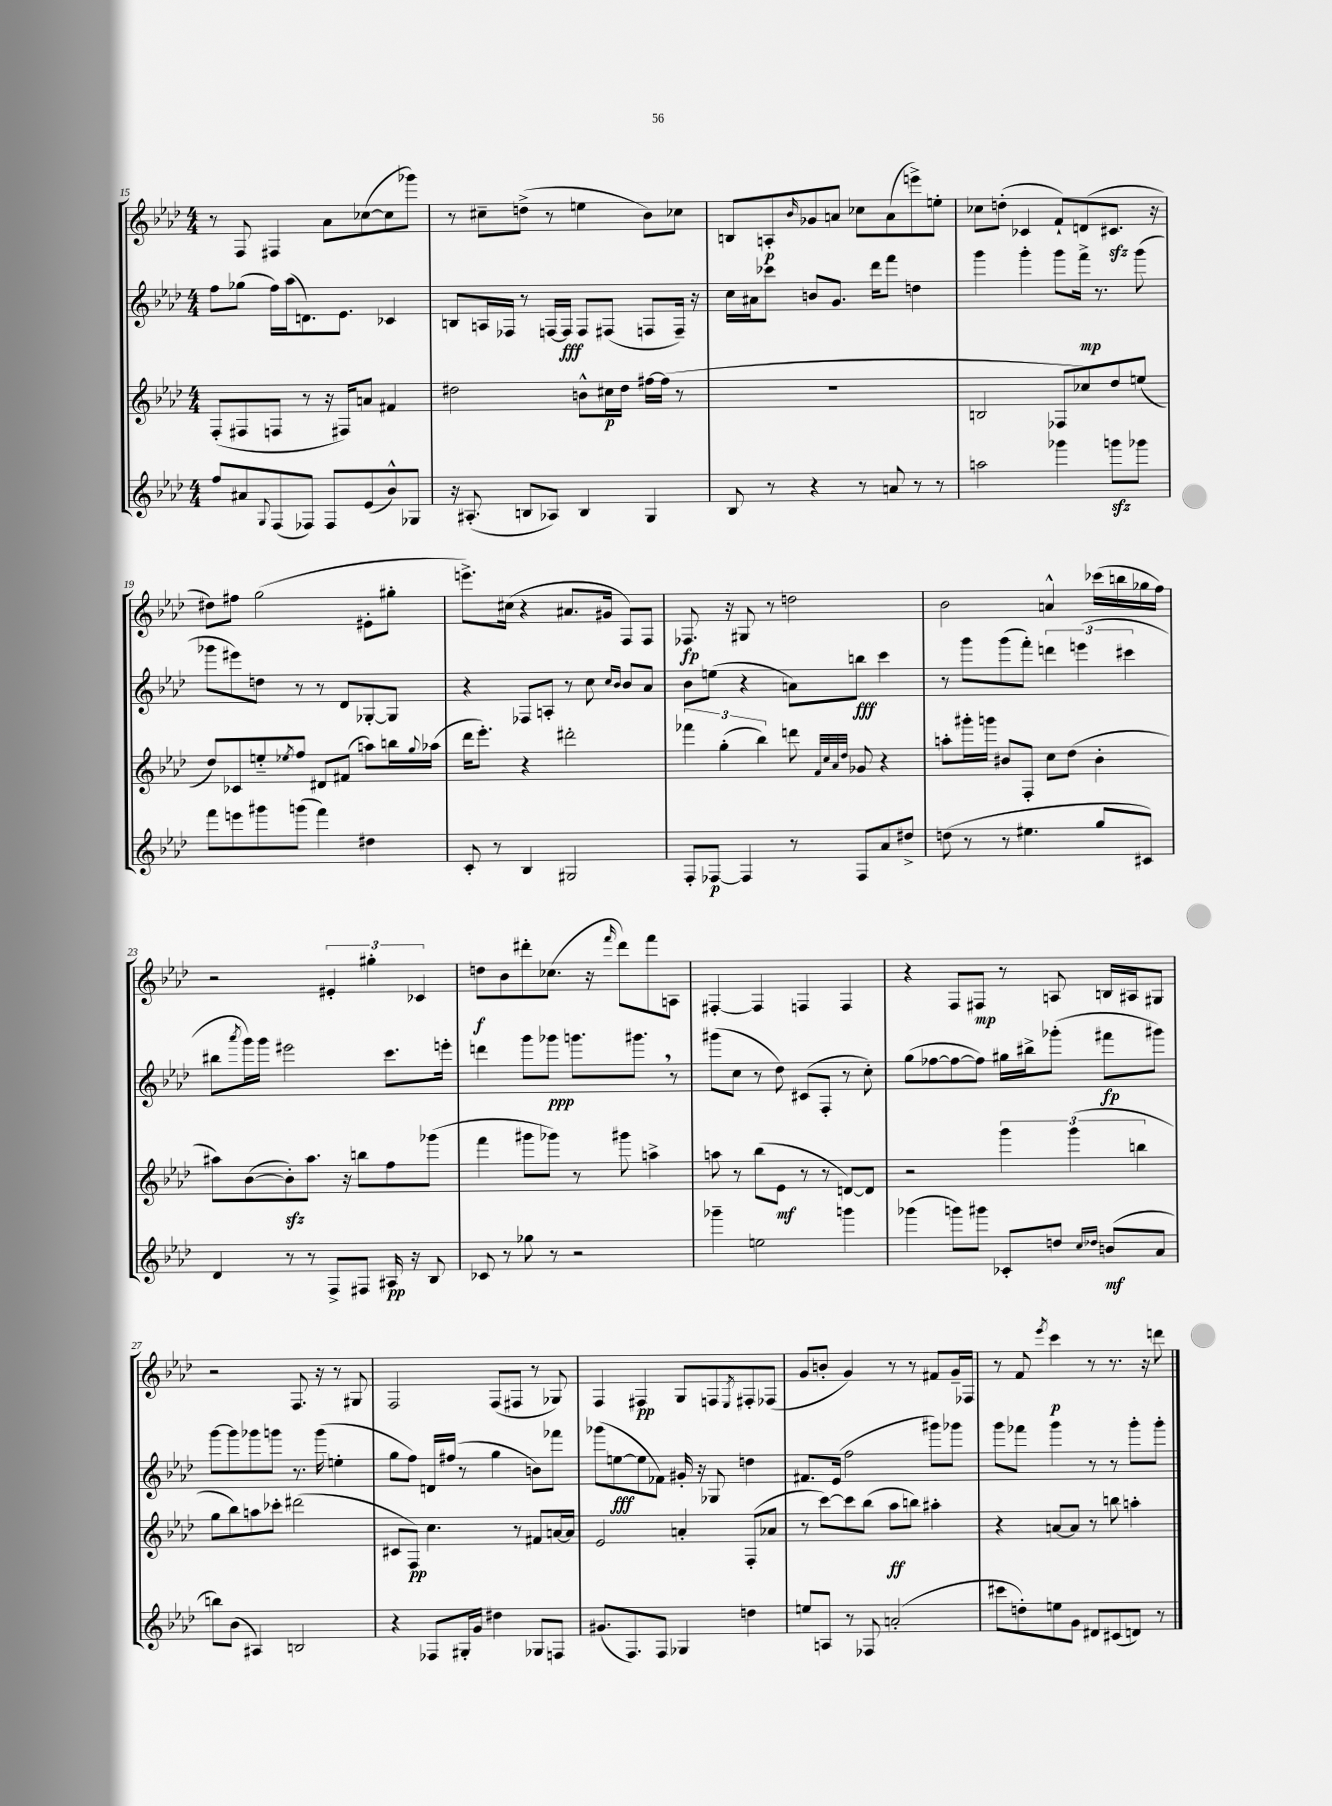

**kern	**kern	**kern	**kern
*staff4	*staff3	*staff2	*staff1
*clefG2	*clefG2	*clefG2	*clefG2
*k[b-e-a-d-]	*k[b-e-a-d-]	*k[b-e-a-d-]	*k[b-e-a-d-]
*M4/4	*M4/4	*M4/4	*M4/4
8ff	(8F'	8ff	8r
8a#	8F#	(8gg-	8F
8qqG	.	.	.
(8F	8F	16ff)	4F#
.	.	(16aa-	.
8F-)	8r	8.d)	.
8F-	16r	.	8a-
.	16F#)	8.e-	.
(8e-	8a	.	([8cc-
8b-^^)	4f#	4c-	8cc-]
8G-	.	.	8ggg-)
=	=	=	=
16r	2dd#	8B	8r
(8.A#'	.	.	.
.	.	16A	8cc#~
.	.	16F-	.
8B	.	8r	(8dd^
8A-)	.	[16F	8r
.	.	16F]	.
4B	8b^^	8F	4ee
.	16cc#	(8F#	.
.	16dd#	.	.
4G	[16ff#	8F	8b-)
.	(16ff#]	.	.
.	8r	16F~)	8cc-
.	.	16r	.
=	=	=	=
8B-	1r	16cc	8B
.	.	16a#	.
8r	.	8ccc-	8A'
.	.	.	16qqb-
4r	.	8b	8g-
.	.	8.g	8a
8r	.	.	8cc-
.	.	16ddd-	.
8a	.	8fff	(8a
8r	.	4dd	8eee^)
8r	.	.	8ee'
=	=	=	=
2aa	2B	4ggg	8cc-
.	.	.	(8dd'
.	.	4ggg'	4c-
4ggg-	8F-	8ggg	8f`)
.	8cc-)	16fff^	(8d
.	.	8.r	.
8ggg	8dd-	.	8.c#
8ggg-	(8ee	(8ggg	.
.	.	.	16r
=	=	=	=
8fff	8dd-)	8ggg-	8dd#)
8eee	8c-	8eee#)	8ff#
8ggg#	8ee'~	8dd	(2gg
.	8qee-	.	.
(8ggg	8ff	8r	.
4fff)	8d#	8r	.
.	(8f#	8d-	.
4dd#	8aa)	[8G-'	8e#'
.	16bb	8G-]	8gg#'
.	8qqgg	.	.
.	(16aa-	.	.
=	=	=	=
8c'	16ddd-	4r	8.eee^)
.	8.eee-')	.	.
8r	.	.	.
.	.	.	(16cc#
4B-	4r	8F-	4r
.	.	8A'	.
2G#	2ddd#'	8r	8.a#
.	.	8cc	.
.	.	.	16g#
.	.	16qqcc	.
.	.	16qqb-	.
.	.	8b-	8F)
.	.	8a-	8F
=	=	=	=
8F'	6fff-	8b-	8.F-
[8F-	.	(8ee	.
.	(6gg'	.	.
.	.	.	16r
4F-]	.	4r	8G#
.	6bb-)	.	.
.	.	.	8r
8r	8ddd	8a)	2dd
.	32qqf	.	.
.	32qqcc	.	.
.	32qqa-	.	.
.	32qqdd-	.	.
8F-	8g-	8bb	.
8a-	4r	4ccc	.
8dd#^	.	.	.
=	=	=	=
(8dd	8aa'	8r	2b-
8r	16ggg#'	8ggg	.
.	16ggg	.	.
8r	8b#	(8ggg	.
4.ee#	8F'	8fff')	.
.	8cc	6ddd	4a^^
.	(8dd-	.	.
.	.	(6eee	.
8gg	4b#'	.	(16ccc-
.	.	.	16bb
.	.	6ccc#	.
8c#)	.	.	16gg-
.	.	.	16ff)
=	=	=	=
4d-	8aa#)	8bb#	2r
.	.	8qaaa-	.
.	([8b-	16ggg)	.
.	.	16ggg	.
8r	8b-'])	2eee#	.
8r	8.aa#	.	.
8F^	.	.	6e#'
.	16r	.	.
8F#	8bb	.	.
.	.	.	6gg#'
16A#	8ff	8.ccc	.
16r	.	.	.
.	.	.	6c-
8B-	(8ggg-	.	.
.	.	16eee'	.
=	=	=	=
8c-	4fff	4ddd	8dd
8r	.	.	8b-
8gg-	8ggg#	8ggg	8ddd#'
8r	8ggg-)	8ggg-	(8.cc-
2r	8r	8.ggg	.
.	.	.	16r
.	.	.	16qqfff
.	8ggg#	.	8ddd#)
.	.	8.ggg#	.
.	4aa^	.	8fff
.	.	8r	8A
=	=	=	=
4ggg-~	8aa	(8ggg#	[4F#'
.	8r	8cc	.
2ee	(8bb-	8r	4F#]
.	8e-	8dd-)	.
.	8r	(8c#	4F
.	8r	8F'	.
4ggg	[8d)	8r	4F
.	8d]	8cc')	.
=	=	=	=
(4ggg-	2r	(8gg	4r
.	.	[8ff-	.
8ggg)	.	8ff-_	8F
8ggg#	.	8ff-])	8F#
8c-'	6ggg	16gg#	8r
.	.	16bb#^	.
8dd	.	(8ggg-'	8A
.	(6ggg	.	.
16qqcc	.	.	.
16qqdd-	.	.	.
(8b	.	8fff#	16B
.	.	.	16A#
.	6bb	.	.
8a-	.	8ggg#)	8G#
=	=	=	=
8bb)	8gg	[8ggg	2r
(8b-	8bb-)	8ggg]	.
4A#)	8aa	8ggg-	.
.	8ccc-'	8ggg	.
2B	(2ddd#	8.r	8.F
.	.	(16ggg	16r
.	.	4ee'	8r
.	.	.	8G#
=	=	=	=
4r	8c#	8gg	2F
.	8F)	8ff)	.
8F-	4.cc	16d	.
.	.	(16ff#	.
16G#'	.	8r	.
16g	.	.	.
4dd#	.	4gg	(8F
.	8r	.	8F#
8G-	8f#	8b)	8r
8F	[16a	8fff-	8G-)
.	16a]	.	.
=	=	=	=
(8.g#	2e-	(8ggg-	4F
.	.	[8ee	.
8.F)	.	.	.
.	.	8ee]	4F#
8F	.	8f-)	.
4G-	4a'	16g#'	8G
.	.	16r	.
.	.	8G-	8F
.	.	.	8qE-
4dd	(8F'	4dd	8F#'
.	8a-	.	(8F-
=	=	=	=
8ee	8r	8.f#	8g
8A	[8ccc)	.	8b'
.	.	(16e-	.
8r	8ccc]	2ff	4g)
8F-	(8bb-	.	.
(2a'	8aa-	.	8r
.	8bb)	.	8r
.	4aa#'	8ggg#)	8f#
.	.	8ggg-	16g~
.	.	.	16F-
=	=	=	=
8ccc#	4r	8ggg	8r
8dd')	.	8fff-	8f
.	.	.	8qeee-
8ee	[8a	4ggg	4ccc
8g	8a]	.	.
8d#	8r	8r	8r
(8c#	8bb	8r	8.r
8d)	4aa'	8ggg'	.
.	.	.	16r
8r	.	8ggg'	8ddd
==	==	==	==
*-	*-	*-	*-
